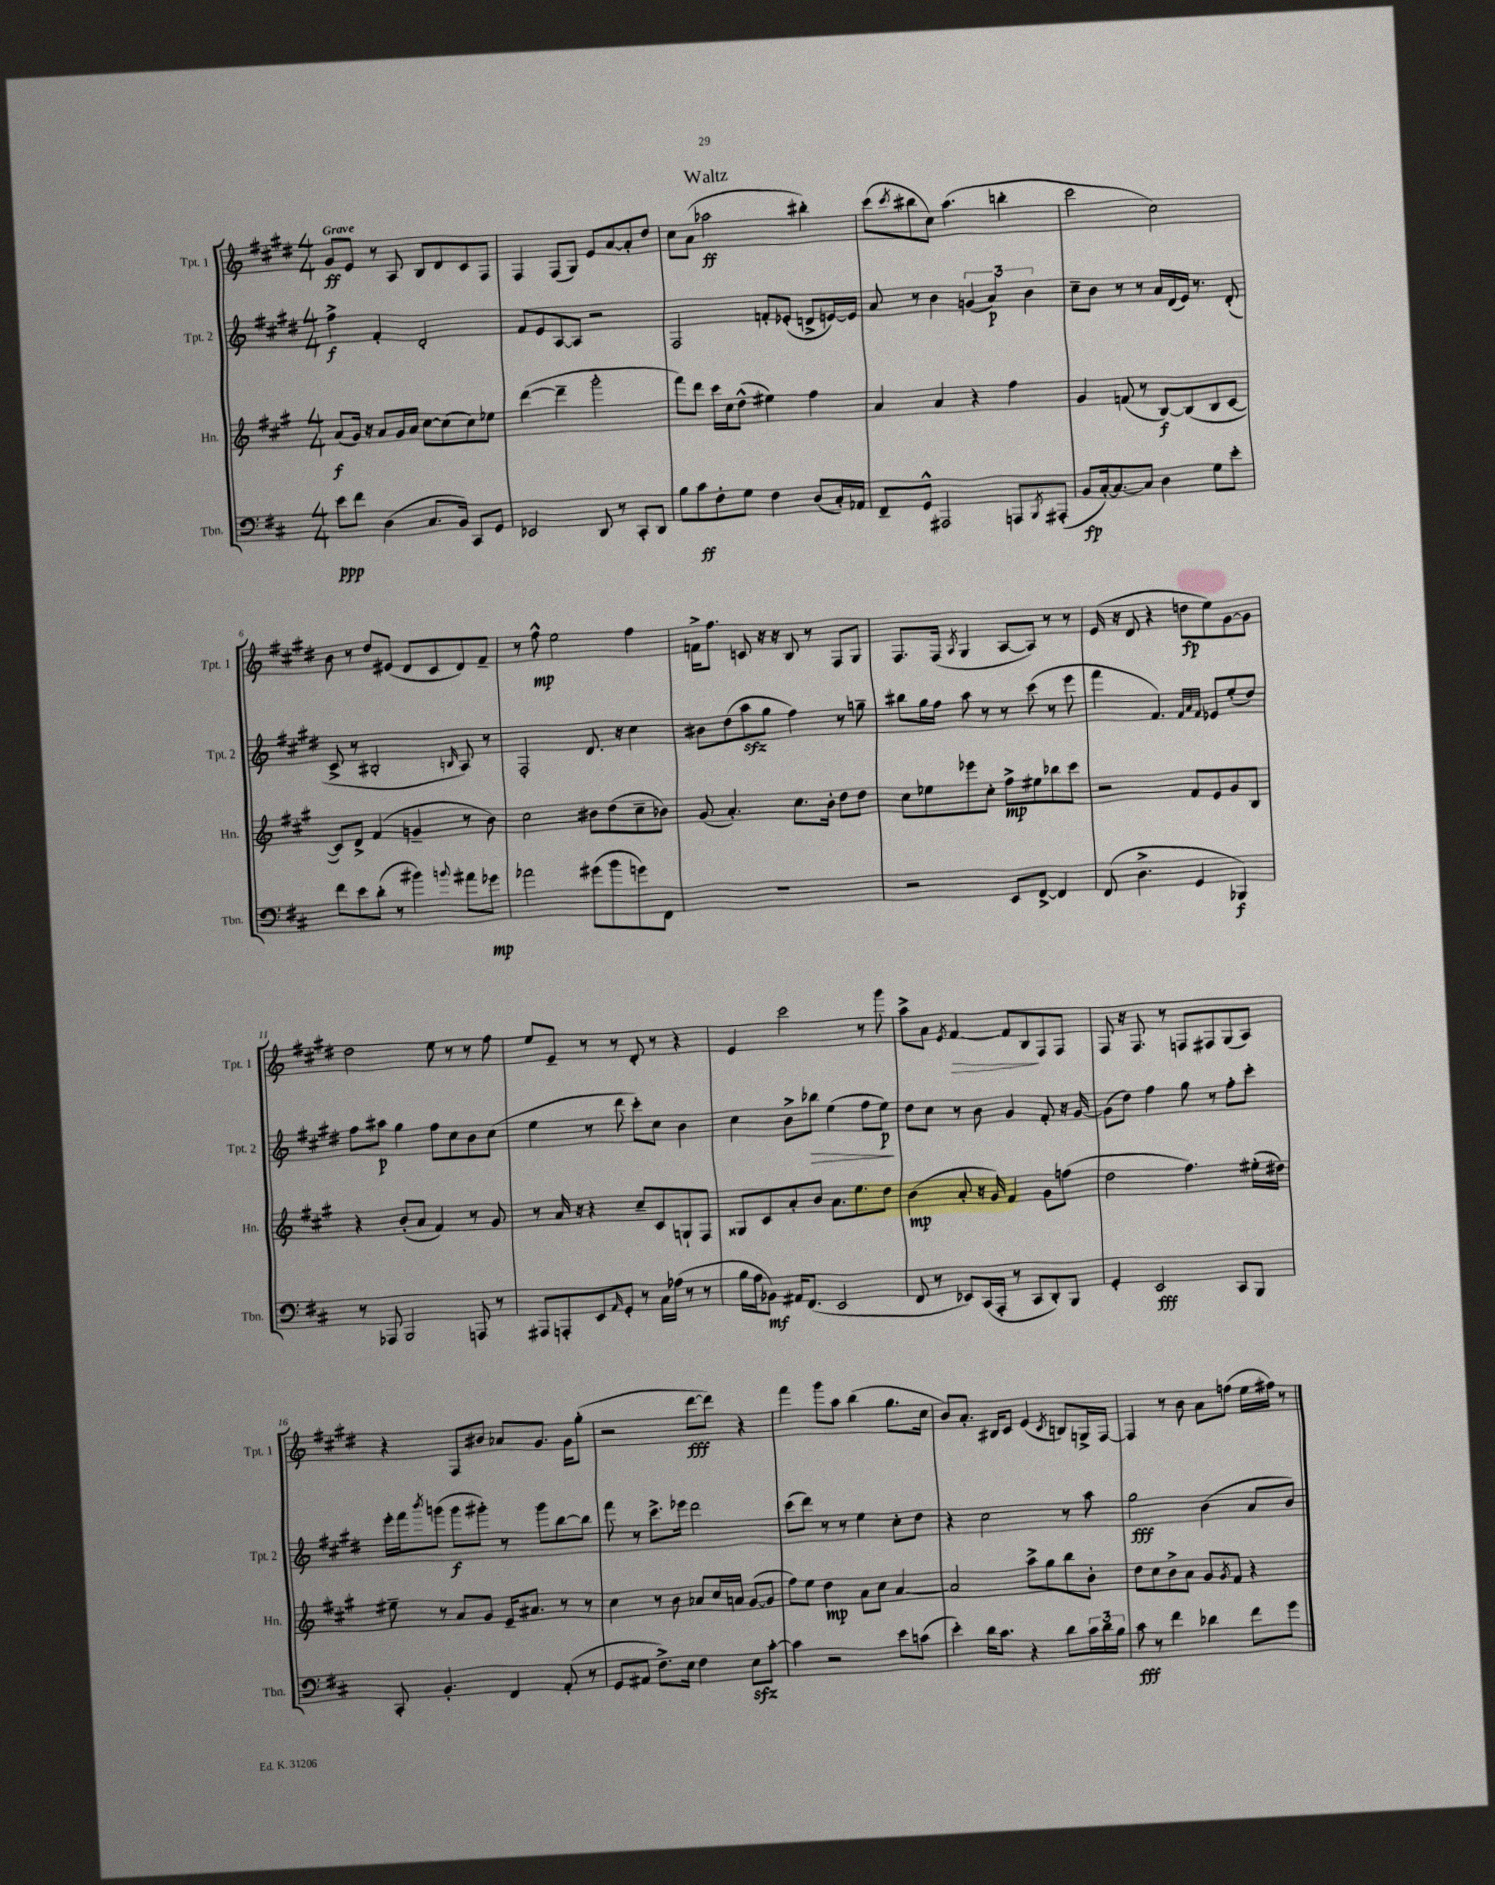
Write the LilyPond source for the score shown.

\header { title = "Waltz" }
<<
\new StaffGroup <<
\new Staff = "s0" \with { instrumentName = "Tpt. 1" shortInstrumentName = "Tpt. 1" } {
    \clef treble \key e \major \numericTimeSignature \time 4/4 \tempo "Grave"
    gis'8\ff e'8 r8 a8 b8 dis'8 cis'8 fis8 |
    fis4 fis8( gis8) e'8 a'8~ a'8-. dis''8 |
    cis''8 a'8( aes''2\ff bis''4-.) |
    cis'''8( \acciaccatura { cis'''8 } bis''8 cis''8) a''4.( b''4-. |
    cis'''2 cis''2) |
    b'8 r8 dis''8 eis'8( dis'8 cis'8 dis'8) fis'8-- |
    r8 fis''8-^\mp e''2 fis''4 |
    f'16-> fis''8. c'8 r16 r16 b8 r8 fis8 gis8 |
    fis8. fis16( \acciaccatura { a8 } gis4 a8~ a8) r8 r8 |
    e'16( r16 dis'8 r4 d''8\fp e''8) gis'8~ gis'8 |
    dis''2 e''8 r8 r8 fis''8 |
    e''8 e'8-- r8 r8 dis'8-. r8 r4 |
    e'4 cis'''2 r8 gis'''8 |
    a''8-> a'8 \acciaccatura { e'8 } fis'4~\> fis'8 b8\! fis8 fis8 |
    fis8 r16 fis8. r8 f8 fis8 gis8( a8) |
    r4 fis8 bis'8 aes'8 gis'8. gis'16 gis''8-.( |
    r2 dis'''8~\fff dis'''8) r4 |
    fis'''4 gis'''8 a''8 b''4( gis''8. cis''16 |
    b'8) a'8.-. bis16 cis'8 e'4( \acciaccatura { cis'8 } b8) g16-> fis16~ |
    fis4 r8 b'8 a'8 f''8( e''16 fis''16) r8 \bar "|." |
}
\new Staff = "s1" \with { instrumentName = "Tpt. 2" shortInstrumentName = "Tpt. 2" } {
    \clef treble \key e \major \numericTimeSignature \time 4/4
    fis''4->\f fis'4-. dis'2-. |
    fis'8 e'8 a8~ a8 r2 |
    fis2 f'8-. ees'8-.( d'8-> e'16~) e'16 |
    a'8 r8 b'4 \tuplet 3/2 { g'4( a'4\p) b'4 } |
    cis''8-- b'8 r8 r8 a'16 dis'16( e'16) r8. dis'8-.( |
    cis'8-> r8 bis2-. \grace { b16 } a8) r8 |
    fis2-. dis'8. r16 cis''4 |
    bis'8 dis''8( a''8\sfz gis''8 fis''4) r8 g''8-- |
    bis''8 gis''16 fis''16 a''8 r8 r8 cis'''8( r8 e'''8 |
    fis'''4 fis'4.) \grace { fis'32 a'32 fis'32 } ees'8 e''8-.( dis''8) |
    fis''8 ais''8\p gis''4 fis''8 cis''8 b'8 cis''8( |
    e''4 r8 dis'''8 cis'''8-.) cis''8 b'4 |
    cis''4 b'8-> bes''8\> e''4( fis''8 e''8\p\!) |
    dis''8 cis''8 r8 b'8 gis'4 fis'8-. r16 gis'16~ |
    gis'8( dis''8) fis''4 gis''8 r8 fis''8-. cis'''8-. |
    e'''16-. fis'''16 \acciaccatura { b'''8 } g'''8( g'''8\f gis'''8-.) r8 gis'''8 b''8~ b''8 |
    fis'''8 r8 cis'''8.-> ees'''16 dis'''2 |
    cis'''8( dis'''8) r8 r8 e''4 cis''8-. dis''8 |
    r4 cis''2 r8 a''8 |
    gis''2\fff b'4( a'8 b'8) \bar "|." |
}
\new Staff = "s2" \with { instrumentName = "Hn." shortInstrumentName = "Hn." } {
    \clef treble \key a \major \numericTimeSignature \time 4/4
    a'8\f( gis'16) r16 a'8 gis'16 a'16 cis''8~ cis''8( cis''8) ees''8 |
    d'''4~( d'''4-- gis'''2-. |
    fis'''8) d'''8 cis'''16 cis''16 d''8-^( eis''4) fis''4 |
    a'4 a'4 r4 fis''4 |
    gis'4 f'8( r8 b8~\f) b8( b8 cis'8~ |
    cis'8) d'8-> fis'4( g'4-- r8 b'8) |
    cis''2 bis'8 d''8( cis''8-- bes'8) |
    gis'8( a'4.-.) cis''8. b'16-. d''8 d''8 |
    cis''8 ees''8 ees'''8 cis''8-. fis''8->\mp eis''8 bes''8 cis'''8 |
    r2 fis'8 e'8 gis'8 b8 |
    r4 b'8-.( a'8 fis'4) r8 gis'8 |
    r8 a'16 r16 r4 cis''8-- cis'8 g8-! fis8 |
    gisis8 cis'8 a'8-. b'8 a'8. e''8. d''8 |
    b'4\mp( a'8-. r16 gis'16) fis'4 gis'8 f''8( |
    d''2 fis''4.) eis''16-.( dis''16) |
    eis''8-- r8 a'8 gis'8 e'16-- ais'8. r8 r8 |
    cis''4 r8 b'8 aes'8 cis''16 a'16 gis'8~( gis'8 |
    fis''8) e''8 d''4\mp a'8 cis''8 a'4~ |
    a'2 a''8-> gis''8 b''8 b'8-. |
    d''8 cis''8 b'8-> a'8 gis'8 \acciaccatura { gis'8 } fis'8 r4 \bar "|." |
}
\new Staff = "s3" \with { instrumentName = "Tbn." shortInstrumentName = "Tbn." } {
    \clef bass \key d \major \numericTimeSignature \time 4/4
    e'8\ppp fis'8 d4( cis8. b,16) cis,8 g,8 |
    ees,2 d,8 r8 cis,8-. d,8 |
    b8 cis'8\ff fis8-. g8 fis4 d8( cis16-.) aes,16 |
    fis,8-- g,8-^ ais,,2 a,,8 \acciaccatura { b,,8 } ais,,8-.( |
    b,8\fp cis16~-.) cis8.~ cis8 d4 g8 e'8-. |
    fis'8 e'8 d'8-.( r8 bis'4) \appoggiatura { b'8 } ais'8 ges'8\mp |
    aes'2 gis'8( b'8 g'8) fis,8 |
    R1 |
    r2 e,8 fis,8~-> fis,4 |
    fis,8( d4.-> g,4 bes,,4\f) |
    r8 aes,,8 b,,2 a,,8 r8 |
    ais,,8 a,,8-. e,8 \grace { a,16 } g,8-. r8 cis16 aes16( r8 r8 |
    b16 a16 bes,8\mf) ais,16 fis,8.( e,2 |
    fis,8 r8 ees,8) cis,16( a,,16-. r8 cis,8 d,8-.) b,,8 |
    g,4-. e,2\fff cis,8 b,,8 |
    cis,8-. b,4.-. fis,4 a,8-.( r8 |
    g,8 ais,8 fis8.->) e16 fis4 e8\sfz cis'8~-. |
    cis'4 r2 e'8 c'8( |
    e'4-.) d'16 cis'8. r4 d'8 \tuplet 3/2 { cis'16 d'16 b16 } |
    cis'8\fff r8 fis'4 des'4 fis'8 g'8 \bar "|." |
}
>>
>>
